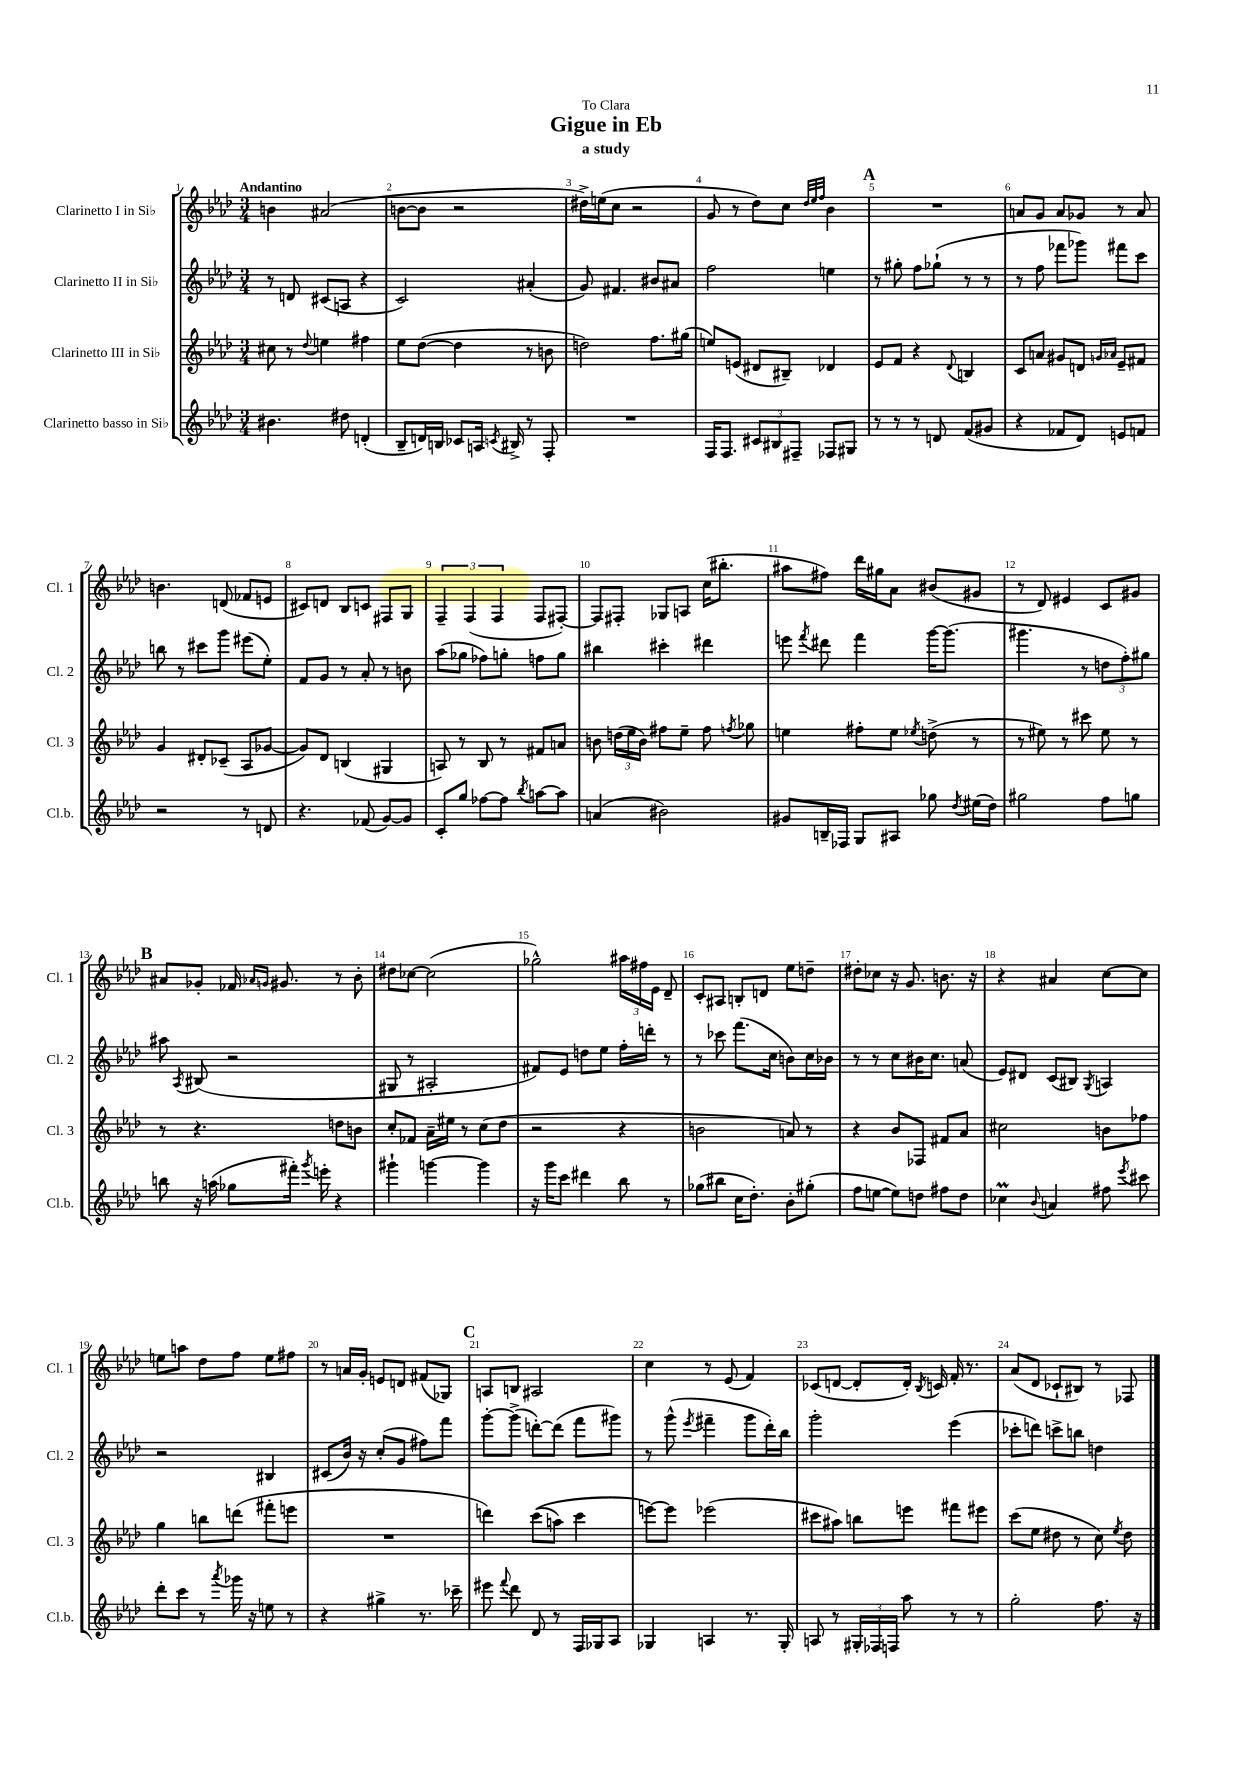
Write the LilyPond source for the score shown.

\header { title = "Gigue in Eb" subtitle = "a study" dedication = "To Clara" }
<<
\new StaffGroup <<
\new Staff = "s0" \with { instrumentName = "Clarinetto I in Sib" shortInstrumentName = "Cl. 1" } {
    \clef treble \key aes \major \numericTimeSignature \time 3/4 \tempo "Andantino"
    \autoBeamOff b'4 ais'2( |
    b'8[~ b'8] r2 |
    dis''16[->) e''16( c''8] r2 |
    g'8 r8 des''8[) c''8] \grace { des''32[ ees''32 f''32] } bes'4 |
    \mark \markup { \bold "A" } R2. |
    a'8[ g'8] a'8[ ges'8] r8 a'8 |
    b'4. d'8( fes'8[ e'8] |
    cis'8[) d'8] bes8[ c'8] fis8[ g8] |
    \tuplet 3/2 { f4-- f4( f4 } f8[ fis8]~-.) |
    fis8[ fis8]-. ges8[ a8] c''16[( bis''8.]-. |
    ais''8[ fis''8]) des'''16[ gis''16 aes'8] bis'8[( gis'8] |
    r8 des'8) eis'4 c'8[ gis'8] |
    \mark \markup { \bold "B" } ais'8[ ges'8]-. fes'16 \grace { aes'16[ g'16] } gis'8. r8 bes'8-. |
    dis''8[ ces''8]~ ces''2( |
    ges''2-^) \tuplet 3/2 { ais''16[ fis''16 ees'16] } des'8-- |
    c'8[-. ais8] b8[-. d'8] ees''8[ d''8]-- |
    dis''8[-. ces''8] r16 g'8. b'8. r16 |
    r4 ais'4 c''8[~ c''8] |
    e''8[ a''8] des''8[ f''8] e''8[ fis''8] |
    r8 a'16[ g'16]-. e'8[ d'8] fis'8[( ges8]) |
    \mark \markup { \bold "C" } a8[ b8] ais2 |
    c''4 r8 ees'8( f'4) |
    ces'8[( d'8]~ d'8[-. d'16]-.) \acciaccatura { bes8 } c'16 f'16-. r8. |
    aes'8[( des'8] ces'8[-! bis8]) r8 fes8 \bar "|." |
}
\new Staff = "s1" \with { instrumentName = "Clarinetto II in Sib" shortInstrumentName = "Cl. 2" } {
    \clef treble \key aes \major \numericTimeSignature \time 3/4
    \autoBeamOff r8 d'8 cis'8[( a8] r4 |
    c'2) ais'4-.( |
    g'8) fis'4. bis'8[ ais'8] |
    f''2 e''4 |
    \mark \markup { \bold "A" } r8 gis''8-. f''8[ ges''8]-!( r8 r8 |
    r8 f''8 fes'''8[ ges'''8]) fis'''8[ c'''8] |
    b''8 r8 cis'''8[ g'''8] eis'''8[( ees''8]-.) |
    f'8[ g'8] r8 aes'8-. r8 b'8 |
    aes''8[( ges''8] fes''8[) g''8]-. f''8[ g''8] |
    bis''4 cis'''4-. dis'''4 |
    e'''8 \acciaccatura { f'''8 } dis'''8 f'''4 g'''16[~ g'''8.]( |
    gis'''4. r8 \tuplet 3/2 { d''8[ f''8-.) gis''8] } |
    \mark \markup { \bold "B" } ais''8 \acciaccatura { aes8 } bis8( r2 |
    gis8 r8 ais2-. |
    fis'8[) ees'8] d''8[ ees''8] f''16[-. d'''16]-. r8 |
    r8 ces'''8 f'''8.[( c''16] b'8[) c''16 bes'16] |
    r8 r8 c''8[ bis'16 c''8.] a'8( |
    ees'8[) dis'8] c'8[( bis8]) \acciaccatura { g8 } a4 |
    r2 bis4 |
    cis'8[( bes'16]) r16 c''8[-.( g'8] fis''8[) f'''8] |
    \mark \markup { \bold "C" } g'''8[~-. g'''8]->( d'''8[~-.) d'''8]( f'''8[ gis'''8]) |
    r8 g'''8-^( \acciaccatura { ees'''8 } fis'''4-- g'''8[ des'''16-.) bes''16] |
    g'''2-. ees'''4( |
    ces'''8[-. d'''8]) c'''8[-> b''8] d''4 \bar "|." |
}
\new Staff = "s2" \with { instrumentName = "Clarinetto III in Sib" shortInstrumentName = "Cl. 3" } {
    \clef treble \key aes \major \numericTimeSignature \time 3/4
    \autoBeamOff cis''8 r8 \appoggiatura { des''8 } e''4 fis''4 |
    ees''8[ des''8]~( des''4 r8 b'8 |
    d''2) f''8.[ gis''16]( |
    e''8[) e'8]( dis'8[ bis8]--) des'4 |
    \mark \markup { \bold "A" } ees'8[ f'8] r4 \appoggiatura { des'8 } b4 |
    c'8[ a'8] gis'8[ d'8] \grace { g'16[ aes'16] } ees'8[-- fis'8] |
    g'4 dis'8[-. ces'8]--( aes8[ ges'8]~ |
    ges'8[) des'8] b4( gis4 |
    a8) r8 bes8 r8 fis'8[ a'8] |
    b'8 \tuplet 3/2 { d''16[( ees''16 b'16]) } fis''8[ ees''8]-- fis''8 \acciaccatura { f''8 } ges''8 |
    e''4 fis''8[-. e''8] \acciaccatura { ees''8 } d''8->( r8 |
    r8 eis''8) r8 cis'''8 eis''8 r8 |
    \mark \markup { \bold "B" } r8 r4. d''8[ b'8] |
    c''8[-. fes'8] aes'16[-- eis''16] r8 c''8[( des''8] |
    r2 r4 |
    b'2 a'8) r8 |
    r4 bes'8[ fes8] fis'8[ aes'8] |
    cis''2 b'8[ fes''8] |
    g''4 b''8[ d'''8]( fis'''8[-. e'''8] |
    R2. |
    \mark \markup { \bold "C" } d'''4) c'''8[(\( a''8]) c'''4 |
    e'''8[~\) e'''8] ees'''2( |
    cis'''8[ ais''8]) b''8[ e'''8] fis'''8[ eis'''8] |
    c'''8[( ees''8] dis''8 r8 c''8) \acciaccatura { ees''8 } dis''8 \bar "|." |
}
\new Staff = "s3" \with { instrumentName = "Clarinetto basso in Sib" shortInstrumentName = "Cl.b." } {
    \clef treble \key aes \major \numericTimeSignature \time 3/4
    \autoBeamOff bis'4. dis''8 d'4-.( |
    bes8[-- d'16) b16] ces'8[ a16] \acciaccatura { c'8 } bis16-> r8 f8-. |
    R2. |
    f16[ f8.] \tuplet 3/2 { cis'8[ bis8 fis8]-- } fes8[ gis8] |
    \mark \markup { \bold "A" } r8 r8 r8 d'8 f'8[( gis'8] |
    r4 fes'8[ des'8]) e'8[ f'8] |
    r2 r8 d'8 |
    r4. fes'8( g'8[~) g'8] |
    c'8[-. g''8] fes''8[~ fes''8] \acciaccatura { bes''8 } a''8[~ a''8] |
    a'4( bis'2) |
    gis'8[ b16-- fes16] g8[ ais8] ges''8 \acciaccatura { des''8 } eis''16[( des''16]) |
    gis''2 f''8[ g''8] |
    \mark \markup { \bold "B" } b''8 r16 a''16( ges''8[ fis'''16]-.) \acciaccatura { g'''8 } e'''16-. r4 |
    gis'''4-! g'''4~ g'''4 |
    r16 g'''16[ c'''8] dis'''4 bes''8 r8 |
    ges''8[( bis''8] c''16[ des''8.]-.) bes'8[-. gis''8]-.( |
    f''8[ e''8]~ e''8[) d''8] fis''8[ d''8] |
    ces''4\prall \appoggiatura { bes'8 } a'4 fis''8 \acciaccatura { ees'''8 } cis'''8 |
    des'''8[-. c'''8] r8 \acciaccatura { aes'''8 } ges'''16 r16 e''8 r8 |
    r4 gis''4-> r8. ces'''16-- |
    \mark \markup { \bold "C" } eis'''8 \appoggiatura { f'''8 } des'''8 des'8 r8 f16[ ges16 aes8] |
    ges4 a4 r8. ges16-. |
    a8 r8 \tuplet 3/2 { gis16[-. fes16 f16] } aes''8 r8 r8 |
    g''2-. f''8. r16 \bar "|." |
}
>>
>>
\layout { \context { \Score \override BarNumber.break-visibility = ##(#f #t #t) barNumberVisibility = #all-bar-numbers-visible } }
